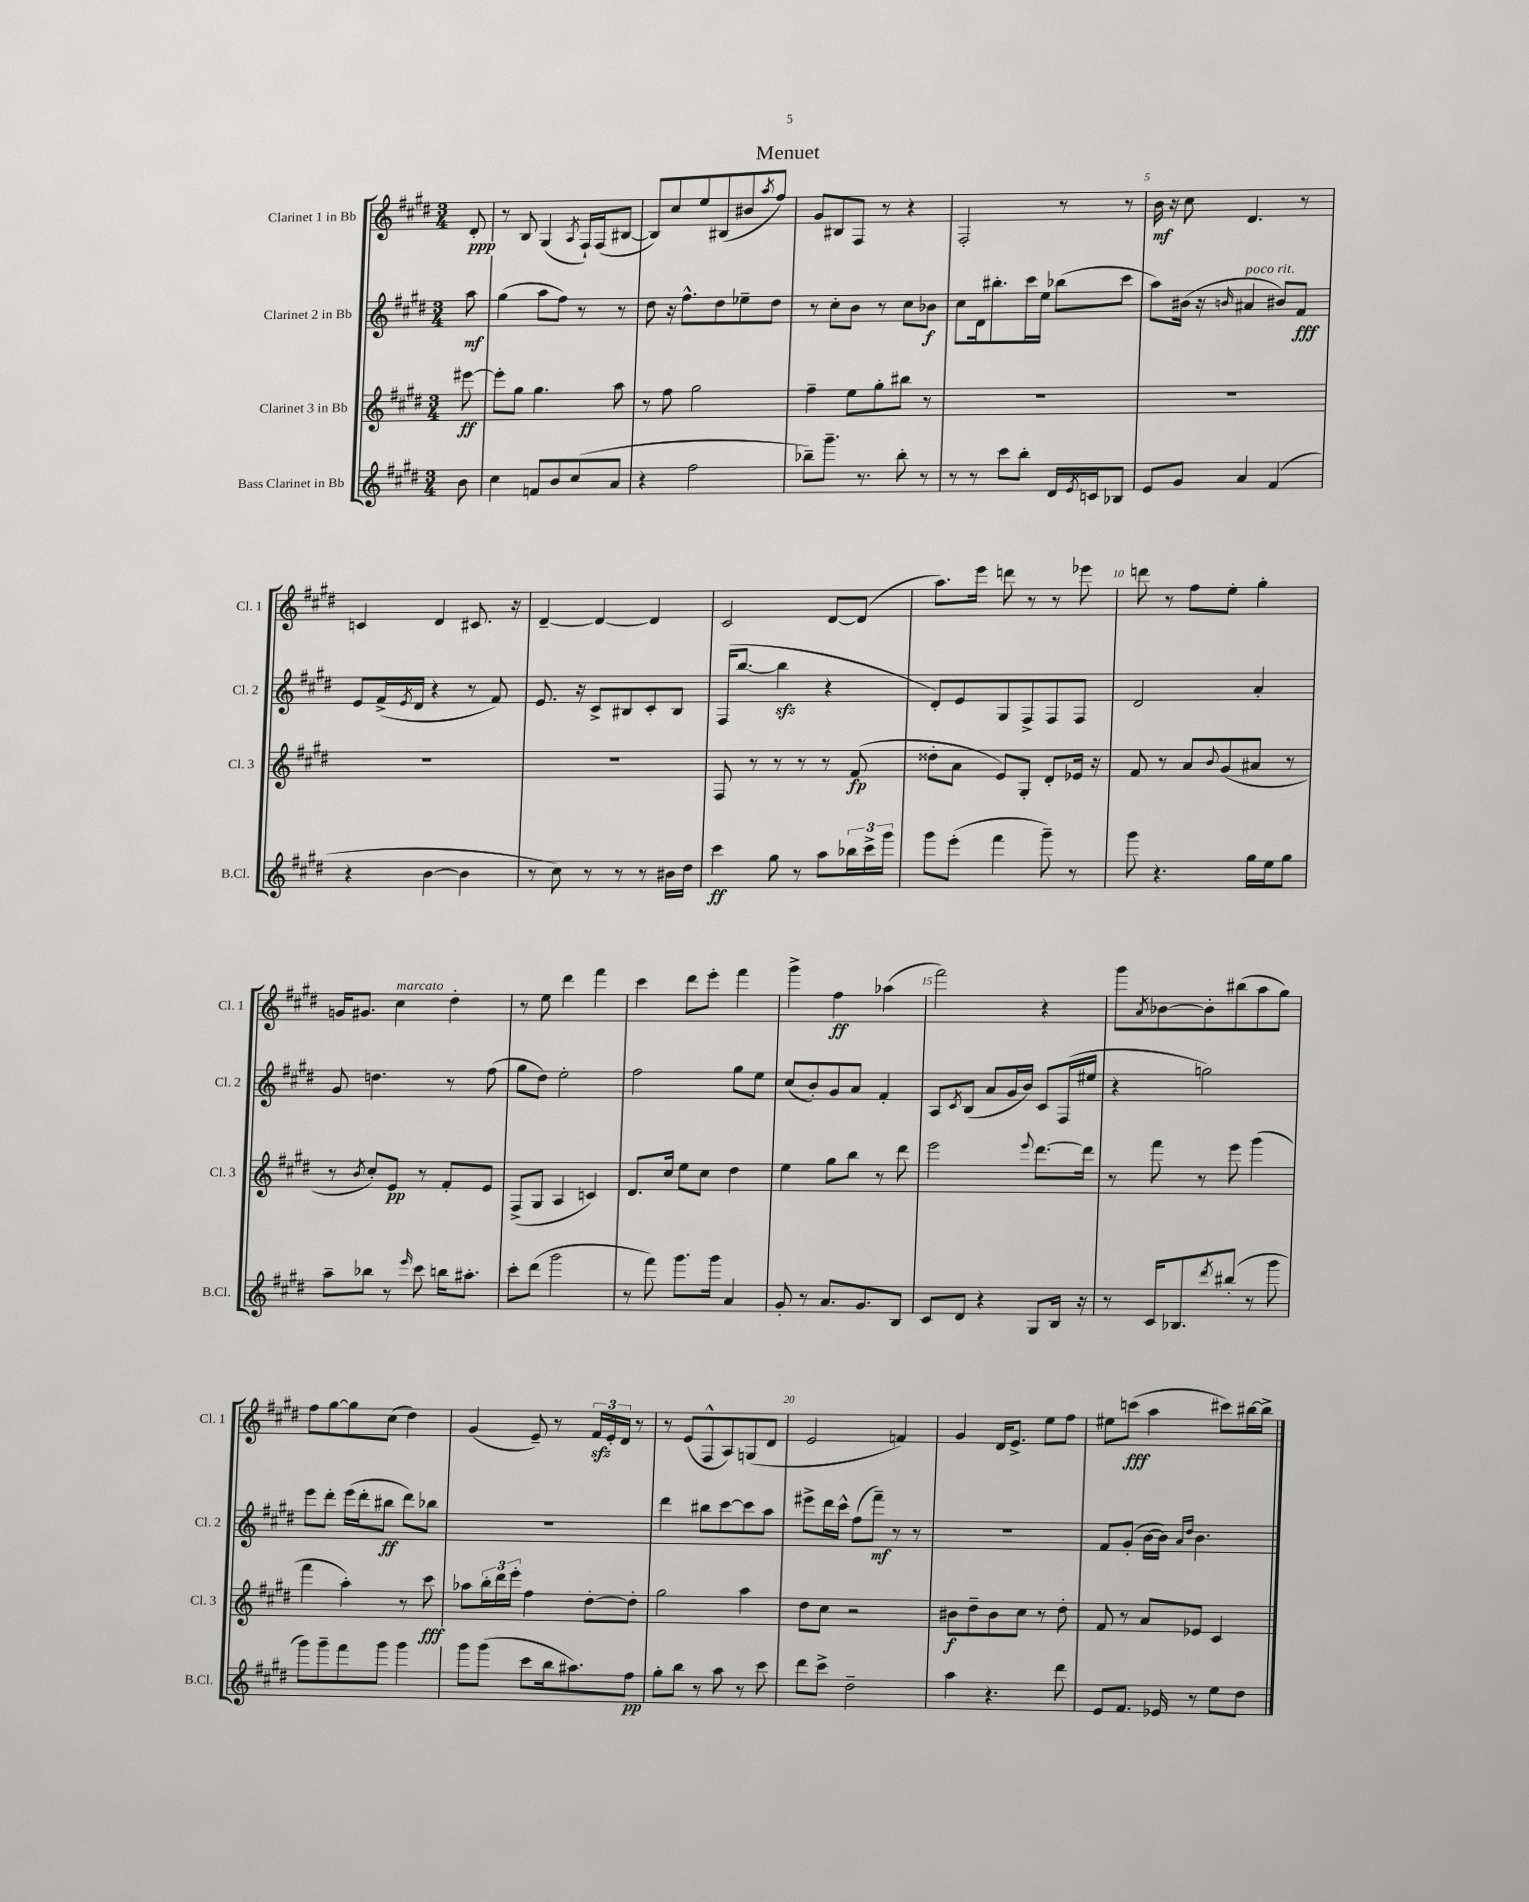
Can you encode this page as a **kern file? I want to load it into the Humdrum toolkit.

**kern	**dynam	**kern	**dynam	**kern	**dynam	**kern	**dynam
*part4	*part4	*part3	*part3	*part2	*part2	*part1	*part1
*staff4	*staff4	*staff3	*staff3	*staff2	*staff2	*staff1	*staff1
*I"Bass Clarinet in Bb	*	*I"Clarinet 3 in Bb	*	*I"Clarinet 2 in Bb	*	*I"Clarinet 1 in Bb	*
*I'B.Cl.	*	*I'Cl. 3	*	*I'Cl. 2	*	*I'Cl. 1	*
*clefG2	*	*clefG2	*	*clefG2	*	*clefG2	*
*k[f#c#g#d#]	*	*k[f#c#g#d#]	*	*k[f#c#g#d#]	*	*k[f#c#g#d#]	*
*M3/4	*	*M3/4	*	*M3/4	*	*M3/4	*
=	=	=	=	=	=	=	=
8b\	.	[8eee#X\	ff	8aa\	mf	8d#'/	ppp
=1	=1	=1	=1	=1	=1	=1	=1
4cc#\	.	8eee#'\L]	.	(4gg#\	.	8r	.
.	.	8gg#\J	.	.	.	8B/	.
8fn/L	.	4.gg#\	.	8aa\L	.	(4G#/	.
8b/	.	.	.	8ff#\J)	.	.	.
.	.	.	.	.	.	8qA/	.
(8cc#/	.	.	.	8r	.	16F#`/LL)	.
.	.	.	.	.	.	(16F#/J	.
8a/J	.	8aa\	.	8r	.	[8B#X/J	.
=2	=2	=2	=2	=2	=2	=2	=2
4r	.	8r	.	8dd#\	.	8B#/L])	.
.	.	8ff#\	.	16r	.	8cc#/	.
.	.	.	.	8.ff#^^\L	.	.	.
2ff#\	.	2gg#\	.	.	.	8ee/	.
.	.	.	.	8dd#\	.	(8B#X/	.
.	.	.	.	8ee-X~\	.	8b#X/	.
.	.	.	.	.	.	8qaa/	.
.	.	.	.	8dd#\J	.	8ff#/J)	.
=3	=3	=3	=3	=3	=3	=3	=3
8bb-X~\L)	.	4ff#~\	.	8r	.	8g#/L	.
8.ggg#~\J	.	.	.	8cc#'\L	.	8B#X/	.
.	.	8ee\L	.	8b\J	.	8F#/J	.
8.r	.	.	.	.	.	.	.
.	.	8gg#'\	.	8r	.	8r	.
8bb-'\	.	8bb#X\J	.	8cc#\L	.	4r	.
8r	.	8r	.	8b-X\J	f	.	.
=4	=4	=4	=4	=4	=4	=4	=4
8r	.	2.r	.	8cc#\L	.	2F#'/	.
8r	.	.	.	16d#\k	.	.	.
.	.	.	.	8.bb#X'\	.	.	.
8ccc#\L	.	.	.	.	.	.	.
8bb'\J	.	.	.	16ccc#\L	.	.	.
.	.	.	.	16ee\JJ	.	.	.
16d#/LL	.	.	.	(8bb-X\L	.	8r	.
8qe/	.	.	.	.	.	.	.
16cn/J	.	.	.	.	.	.	.
8B-X/J	.	.	.	8ccc#\J	.	8r	.
=5	=5	=5	=5	=5	=5	=5	=5
8e/L	.	2.r	.	8aa\L)	.	16b\	mf
.	.	.	.	.	.	16r	.
8g#/J	.	.	.	(16b#X\Jk	.	8cc#\	.
.	.	.	.	16r	.	.	.
.	.	.	.	16qqbn/	.	.	.
!	!	!	!	!LO:TX:a:i:t=poco rit.	!	!	!
4a/	.	.	.	4a#X/	.	4.d#/	.
(4f#/	.	.	.	8b#X/L)	.	.	.
.	.	.	.	8f#/J	fff	8r	.
!!LO:LB:g=z
=6	=6	=6	=6	=6	=6	=6	=6
4r	.	2.r	.	8e/L	.	4cn/	.
.	.	.	.	(16f#^/L	.	.	.
.	.	.	.	8qe/	.	.	.
.	.	.	.	16d#/JJ	.	.	.
[4b\	.	.	.	4r	.	4d#/	.
4b\]	.	.	.	8r	.	8.c#X/	.
.	.	.	.	8f#/)	.	.	.
.	.	.	.	.	.	16r	.
=7	=7	=7	=7	=7	=7	=7	=7
8r	.	2.r	.	8.e/	.	[4d#~/	.
8cc#\)	.	.	.	.	.	.	.
.	.	.	.	16r	.	.	.
8r	.	.	.	8c#^/L	.	4d#/_	.
8r	.	.	.	8B#X/	.	.	.
8r	.	.	.	8c#'/	.	4d#/]	.
16b#X\LL	.	.	.	8B#/J	.	.	.
16dd#\JJ	.	.	.	.	.	.	.
=8	=8	=8	=8	=8	=8	=8	=8
4ccc#\	ff	8F#/	.	(16F#/KL	.	2c#/	.
.	.	.	.	[8.bb/J	.	.	.
.	.	8r	.	.	.	.	.
8gg#\	.	8r	.	4bbzz\]	.	.	.
8r	.	8r	.	.	.	.	.
8aa\L	.	8r	.	4r	.	[8d#/L	.
24bb-X\L	.	(8f#/	fp	.	.	(8d#/J]	.
24ccc#^\	.	.	.	.	.	.	.
24ggg#\JJ	.	.	.	.	.	.	.
=9	=9	=9	=9	=9	=9	=9	=9
8ggg#\L	.	8dd##X'\L	.	8d#'/L)	.	8.aa\L)	.
(8eee'\J	.	8a\J	.	8e/	.	.	.
.	.	.	.	.	.	16eee\Jk	.
4fff#\	.	8e/L)	.	8G#/	.	8dddn\	.
.	.	8G#'/J	.	8F#^/	.	8r	.
8ggg#~\)	.	8d#'/L	.	8F#/	.	8r	.
8r	.	16e-X/Jk	.	8F#/J	.	8eee-X\	.
.	.	16r	.	.	.	.	.
=10	=10	=10	=10	=10	=10	=10	=10
8ggg#\	.	8f#/	.	2d#/	.	8dddn\	.
4.r	.	8r	.	.	.	8r	.
.	.	8a/L	.	.	.	8ff#\L	.
.	.	8qqb/	.	.	.	.	.
.	.	(8g#/	.	.	.	8ee'\J	.
16gg#\LL	.	8a#X/J	.	4a'/	.	4gg#'\	.
16ee\J	.	.	.	.	.	.	.
8gg#\J	.	8r	.	.	.	.	.
!!LO:LB:g=z
=11	=11	=11	=11	=11	=11	=11	=11
8aa~\L	.	8r	.	8g#/	.	16gn/KL	.
.	.	.	.	.	.	8.g#X/J	.
.	.	8qb/	.	.	.	.	.
8bb-X\J	.	8cc#'/L)	.	4.ddn\	.	.	.
!	!	!	!	!	!	!LO:TX:a:i:t=marcato	!
8r	.	8e/J	pp	.	.	4cc#\	.
16qqeee/	.	.	.	.	.	.	.
8ccc#\	.	8r	.	.	.	.	.
16bbn\KL	.	8f#'/L	.	8r	.	4dd#'\	.
8.aa#X'\J	.	.	.	.	.	.	.
.	.	8e/J	.	(8ff#\	.	.	.
=12	=12	=12	=12	=12	=12	=12	=12
8ccc#'\L	.	(8F#^/L	.	8gg#\L	.	8r	.
(8ddd#\J	.	8G#/J	.	8dd#\J)	.	8ee\	.
2ggg#\	.	4A/	.	2ee'\	.	4ddd#\	.
.	.	4cn/)	.	.	.	4fff#\	.
=13	=13	=13	=13	=13	=13	=13	=13
8r	.	8.d#/L	.	2ff#\	.	4ccc#\	.
8fff#\)	.	.	.	.	.	.	.
.	.	16cc#/Jk	.	.	.	.	.
8.ggg#\L	.	8ee\L	.	.	.	8ddd#\L	.
.	.	8cc#\J	.	.	.	8eee'\J	.
16ggg#\Jk	.	.	.	.	.	.	.
4a/	.	4dd#\	.	8gg#\L	.	4fff#\	.
.	.	.	.	8ee\J	.	.	.
=14	=14	=14	=14	=14	=14	=14	=14
8g#'/	.	4ee\	.	(8cc#/L	.	4ggg#^\	.
8r	.	.	.	8b'/)	.	.	.
8.a/L	.	8gg#\L	.	8g#/	.	4ff#\	ff
.	.	8bb\J	.	8a/J	.	.	.
8.g#/	.	.	.	.	.	.	.
.	.	8r	.	4f#'/	.	(4aa-X\	.
8B/J	.	8ddd#\	.	.	.	.	.
=15	=15	=15	=15	=15	=15	=15	=15
8c#/L	.	2eee\	.	8A/L	.	2fff#\)	.
.	.	.	.	8qc#/	.	.	.
8d#/J	.	.	.	(8B/J	.	.	.
4r	.	.	.	8a/L	.	.	.
.	.	.	.	16g#/L	.	.	.
.	.	.	.	16b/JJ)	.	.	.
.	.	8qqeee/	.	.	.	.	.
8G#/L	.	[8.ddd#\L	.	8c#/L	.	4r	.
16B/Jk	.	.	.	(16F#/L	.	.	.
16r	.	16ddd#\Jk]	.	16ee#X/JJ	.	.	.
=16	=16	=16	=16	=16	=16	=16	=16
8r	.	8r	.	4r	.	8ggg#\L	.
.	.	.	.	.	.	8qa/	.
16c#/KL	.	8fff#\	.	.	.	[8b-X\	.
8.B-X/	.	.	.	.	.	.	.
.	.	8r	.	2ggn\)	.	8b-'\]	.
8qddd#/	.	.	.	.	.	.	.
(8bb#X'/J	.	8eee\	.	.	.	(8bb#X\	.
8r	.	(4ggg#\	.	.	.	8aa\	.
8ggg#\	.	.	.	.	.	8gg#\J)	.
!!LO:LB:g=z
=17	=17	=17	=17	=17	=17	=17	=17
8ggg#\L)	.	4fff#\	.	8eee\L	.	8ff#\L	.
8ggg#~\	.	.	.	8ddd#'\J	.	[8gg#\	.
8fff#\	.	4aa'\)	.	(16eee\LL	.	8gg#\]	.
.	.	.	.	16ddd#'\J	.	.	.
8ggg#\J	.	.	.	8bb#X\J	ff	(8cc#\J	.
4ggg#\	.	8r	.	8ddd#\L)	.	4dd#\)	.
.	.	8ccc#\	fff	8bb-X\J	.	.	.
=18	=18	=18	=18	=18	=18	=18	=18
8ggg#\L	.	8aa-X\L	.	2.r	.	(4g#/	.
(8ggg#\J	.	24bb'\L	.	.	.	.	.
.	.	24ddd#\	.	.	.	.	.
.	.	24eee'\JJ	.	.	.	.	.
8ccc#\L	.	4ff#\	.	.	.	8e~/)	.
16bb\k	.	.	.	.	.	8r	.
8.aa#X\)	.	.	.	.	.	.	.
.	.	[8dd#'\L	.	.	.	24f#zz/LL	.
.	.	.	.	.	.	24e'/	.
.	.	.	.	.	.	24d#/JJ	.
8ff#\J	pp	8dd#'\J]	.	.	.	8r	.
=19	=19	=19	=19	=19	=19	=19	=19
8gg#'\L	.	2gg#\	.	4ddd#\	.	8r	.
8bb\J	.	.	.	.	.	(8e/L	.
8r	.	.	.	8bb#X\L	.	8F#^^/	.
8aa\	.	.	.	[8ccc#\	.	8A/)	.
8r	.	4aa\	.	8ccc#\]	.	(8Gn/	.
8ccc#\	.	.	.	8aa\J	.	8d#/J	.
=20	=20	=20	=20	=20	=20	=20	=20
8ddd#\L	.	8dd#\L	.	8eee#X^\L	.	2e/	.
8ccc#^\J	.	8cc#\J	.	16ddd#\L	.	.	.
.	.	.	.	16ccc#^^\JJ	.	.	.
2dd#~\	.	2r	.	(8ff#\L	.	.	.
.	.	.	.	8fff#~\J)	mf	.	.
.	.	.	.	8r	.	4fn/)	.
.	.	.	.	8r	.	.	.
=21	=21	=21	=21	=21	=21	=21	=21
4aa\	.	8b#X\L	f	2.r	.	4g#/	.
.	.	8dd#~\	.	.	.	.	.
4.r	.	8b#\	.	.	.	16d#/KL	.
.	.	.	.	.	.	8.e^/J	.
.	.	8cc#\J	.	.	.	.	.
.	.	8r	.	.	.	8ee\L	.
8ddd#\	.	8dd#'\	.	.	.	8ff#\J	.
=22	=22	=22	=22	=22	=22	=22	=22
8e/L	.	8f#/	.	8f#/L	.	8ee#X\L	.
8.f#/J	.	8r	.	(8g#'/J	.	(8cccn\J	fff
.	.	8a/L	.	[16b\LL	.	4aa\	.
16e-X/	.	.	.	16b\JJ])	.	.	.
.	.	.	.	16qqa/LL	.	.	.
.	.	.	.	16qqdd#/JJ	.	.	.
8r	.	8e-X/J	.	4.b\	.	.	.
8ee\L	.	4c#/	.	.	.	8ccc#X\L)	.
8dd#\J	.	.	.	.	.	[16bb#X\L	.
.	.	.	.	.	.	16bb#^\JJ]	.
==	==	==	==	==	==	==	==
*-	*-	*-	*-	*-	*-	*-	*-
